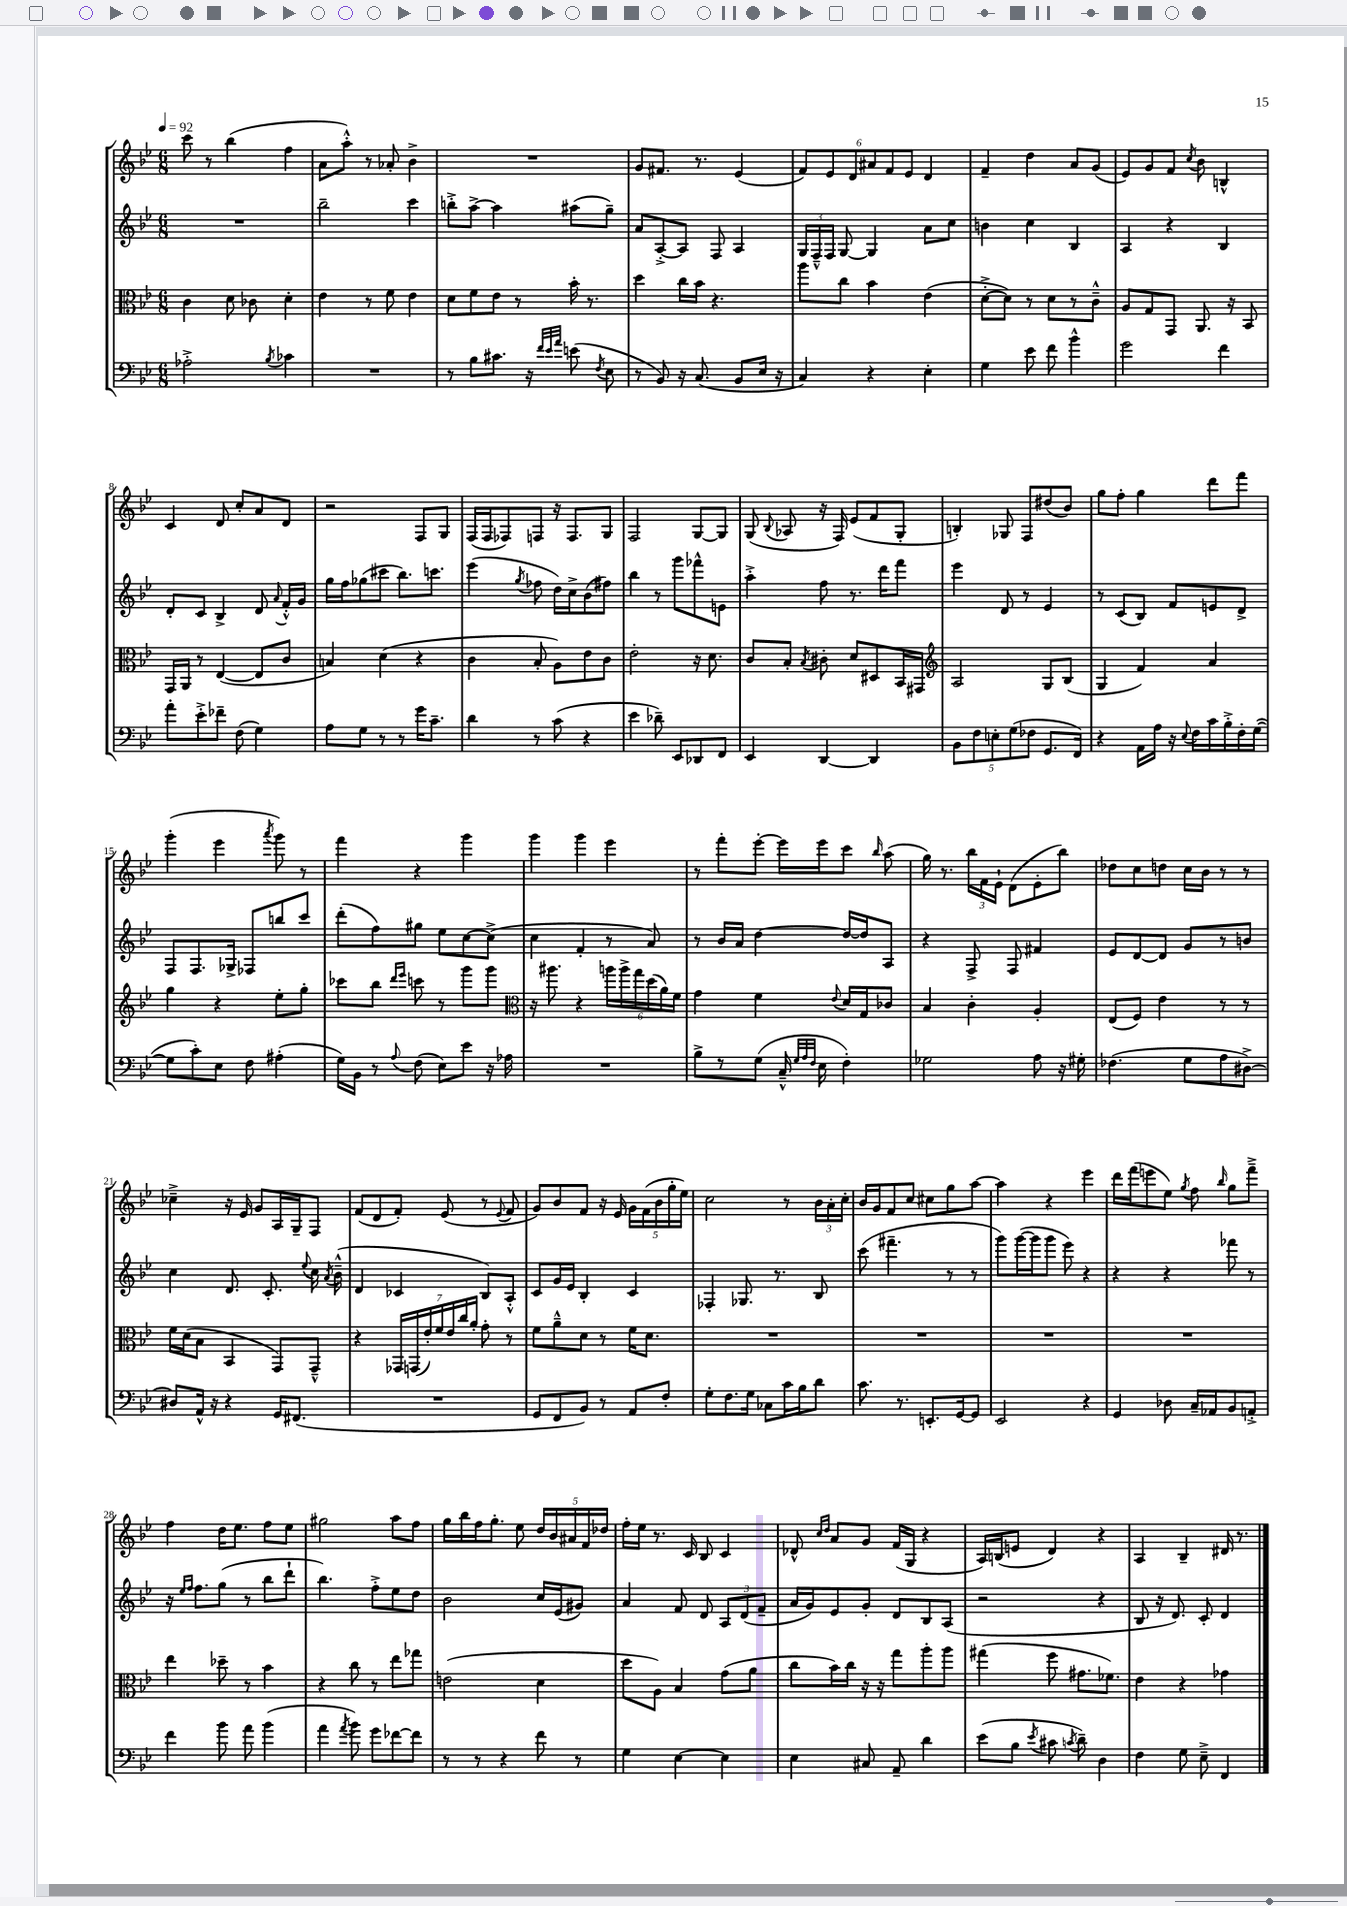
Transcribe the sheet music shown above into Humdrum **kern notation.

**kern	**kern	**kern	**kern
*part4	*part3	*part2	*part1
*staff4	*staff3	*staff2	*staff1
*clefF4	*clefC3	*clefG2	*clefG2
*k[b-e-]	*k[b-e-]	*k[b-e-]	*k[b-e-]
*M6/8	*M6/8	*M6/8	*M6/8
*MM92	*MM92	*MM92	*MM92
=1	=1	=1	=1
2A-X'^\	4c\	2.r	8ccc\
.	.	.	8r
.	8d\	.	(4bb-\
.	8c-X\	.	.
8qB-/	.	.	.
4c-X\	4d'\	.	4ff\
=2	=2	=2	=2
2.r	4e-\	2bb-~\	8a\L
.	.	.	8aa'^^\J)
.	8r	.	8r
.	8f\	.	8a-X'/
.	4e-\	4ccc\	4b-^\
=3	=3	=3	=3
8r	8d\L	8bbn'^\L	2.r
8B-\L	8f\	[8aa^\J	.
8.c#X\J	8e-\J	4aa\]	.
.	8r	.	.
16r	.	.	.
32qqf/LLL	.	.	.
32qqe-/	.	.	.
32qqa/JJJ	.	.	.
(8en\	16b-'\	(8aa#X\L	.
.	8.r	.	.
8qF/	.	.	.
8E-\	.	8gg~\J)	.
=4	=4	=4	=4
8r	4dd\	8a/L	8g/L
8BB-/)	.	[8A'^/	8.f#X/J
16r	16cc\LL	8A/J]	.
(8.C/	16b-\JJ	.	8.r
.	4.r	8F/	.
8BB-/L	.	4A/	(4e-/
16E-/Jk	.	.	.
16r	.	.	.
=5	=5	=5	=5
4C/)	8aa\L	24G/LL	12f/L)
.	.	24F~^^/	.
.	.	24F/JJ	12e-/
.	8cc\J	[8G/	.
.	.	.	12d/
4r	4b-\	4G/]	12a#X/
.	.	.	12f/
.	.	.	12e-/J
4E-'\	(4e-\	8a\L	4d/
.	.	8cc\J	.
=6	=6	=6	=6
4G\	[8d'^\L	4bn\	4f~/
.	8d\J])	.	.
8e-\	8r	4cc\	4dd\
8f\	8d\L	.	.
4b-^^\	8r	4B-/	8a/L
.	8c~^^\J	.	(8g/J
=7	=7	=7	=7
2g\	8A/L	4A/	8e-/L)
.	8G/	.	8g/
.	8GG/J	4r	8f/J
.	.	.	8qcc/
.	8.AA/	.	8b-\
4f\	.	4B-/	4Bn^^/
.	16r	.	.
.	8BB-/	.	.
!!LO:LB:g=z
=8	=8	=8	=8
8a'\L	16GG/LL	8d'/L	4c/
.	16AA/JJ	.	.
8e-'^\	8r	8c/J	.
8f-X~\J	([4E-/	4B-^/	8d/
(8F\	.	.	8cc'/L
4G\)	8E-/L]	8d/	8a/
.	.	8qqa/	.
.	8c/J	16f'^^/LL	8d/J
.	.	16g/JJ	.
=9	=9	=9	=9
8A\L	4Bn/)	16gg\LL	2r
.	.	16ff\J	.
8G\J	.	(8gg-X\	.
8r	(4d\	8ccc#X\J	.
8r	.	8.bb-\L)	.
16g\KL	4r	.	8F/L
8.c~\J	.	8.cccn\J	.
.	.	.	8G/J
=10	=10	=10	=10
4d\	4c\	(4eee-\	(16F/LL
.	.	.	16F/J
.	.	.	8F-X/)
.	.	8qgg/	.
8r	8B-'/	8ff-X\	8Fn/J
(8c\	8A\L)	16dd\LL)	16r
.	.	16cc^\J	8.F/L
4r	8e-\	(8b-\	.
.	8c\J	8ff#X\J)	8G/J
=11	=11	=11	=11
4e-\	2e-'\	4bb-\	2F/
8d-X~\)	.	8r	.
8EE-/L	.	8ggg\L	.
8DD-X/	16r	8fff-X^^\	[8G/L
.	8.d\	.	.
8FF/J	.	8en\J	8G/J]
=12	=12	=12	=12
4EE-/	8c/L	4aa'^\	(8G/
.	.	.	8qqB-/
.	8B-'/J	.	8A-X/
.	8qB-/	.	.
[4DD/	8c#X'\	8ff\	16r
.	.	.	16F/)
.	8d/L	8.r	(8e-/L
4DD/]	8D#X/	.	8f/
.	.	16ddd\KL	.
.	16BB-/L	8fff\J	8G'/J
.	16GG#X/JJ	.	.
=13	=13	=13	=13
*	*clefG2	*	*
10BB-\L	2A/	4eee-\	4Bn'/)
10F\	.	.	.
10En'\	.	.	.
.	.	8d/	8G-X/
(10G\	.	.	.
.	.	8r	8F/L
10F-X\J	.	.	.
8.GG/L	8G/L	4e-/	(8dd#X/
.	(8B-/J	.	8b-/J)
16FF/Jk)	.	.	.
=14	=14	=14	=14
4r	4G/	8r	8gg\L
.	.	(8c/L	8ff'\J
16AA\LL	4f/)	8B-/J)	4gg\
16A\JJ	.	.	.
16r	.	8f/L	.
8qqE-/	.	.	.
16F\LL	.	.	.
16c\	4a/	8en/	8ddd\L
16B-'^\	.	.	.
16F'\	.	8d^/J	8fff\J
([16G\JJ	.	.	.
!!LO:LB:g=z
=15	=15	=15	=15
8G\L]	4gg\	8F/L	(4ggg'\
8c'\)	.	8.F/	.
8E-\J	4r	.	4eee-\
.	.	16G-X^/Jk	.
8F\	.	8F-X/L	.
.	.	.	8qaaa/
(4A#X'\	8ee-'\L	8bbn/	8ggg\)
.	8gg'\J	8ccc/J	8r
=16	=16	=16	=16
16G\LL)	8ccc-X\L	(8ddd'\L	4fff\
16BB-\JJ	.	.	.
8r	8bb-\J	8ff\)	.
.	16qqddd/LL	.	.
8qqA/	16qqeee-/JJ	.	.
(8F\	8cccn\	8gg#X\J	4r
8E-\L)	8r	8ee-\L	.
8e-\J	8ggg\L	[8cc\	4ggg\
16r	8ggg\J	(8cc^\J]	.
16A-X\	.	.	.
=17	=17	=17	=17
*	*clefC3	*	*
2.r	16r	4cc\	4ggg\
.	8.aa#X\	.	.
.	4r	4f'/	4ggg\
.	24aan\LL	8r	4eee-\
.	24aa^\	.	.
.	24gg\	.	.
.	(24dd\	8a/)	.
.	24a\)	.	.
.	24f\JJ	.	.
=18	=18	=18	=18
8B-^\L	4g\	8r	8r
8r	.	16b-/LL	8fff'\L
.	.	16a/JJ	.
(8G\J	4f\	[4dd\	[8eee-'\J
16C~^^/	.	.	16eee-\LL]
32qqG/LLL	.	.	.
32qqA/	.	.	.
32qqF/JJJ	.	.	.
16E-\	.	.	16eee-\J
.	8qqe-/	.	.
4F'\)	16d/LL	16dd/LL_	8ccc\J
.	16G/J	16dd/J]	.
.	.	.	16qqbb-/
.	8c-X/J	8A/J	(8aa\
=19	=19	=19	=19
2G-X\	4B-/	4r	16gg\)
.	.	.	8.r
.	4c'\	8F^/	24bb-\LL
.	.	.	24f\
.	.	.	24e-`\JJ
.	.	8F/	(8d\L
8A\	4A'/	4f#X/	8e-'\
16r	.	.	8bb-\J)
16G#X'\	.	.	.
=20	=20	=20	=20
(4.F-X\	(8E-/L	8e-/L	8dd-X\L
.	8F/J)	[8d/	8cc\
.	4e-\	8d/J]	8ddn\J
8G\L	.	8g/L	16cc\LL
.	.	.	16b-\JJ
8A\	8r	8r	8r
[8D#X^\J)	8r	8bn/J	8r
!!LO:LB:g=z
=21	=21	=21	=21
8D#X/L]	16f\LL	4cc\	4cc-X~^\
.	(16d\J	.	.
16AA^^/Jk	8B-\J	.	.
16r	.	.	.
4r	4BB-/	8.d/	16r
.	.	.	16e-/
.	.	.	8g/L
.	.	8.c'/	.
16GG/KL	8GG/L)	.	16A/L
(8.FF#X/J	.	.	16G~/J
.	.	8qqee-/	.
.	8GG~^^/J	16cc\	8F/J
.	.	8qa/	.
.	.	(16b-~^^\	.
=22	=22	=22	=22
2.r	4r	4d/	(8f/L
.	.	.	8d/
.	28GG-X/LL	4c-X/	8f'/J)
.	(28GGn/	.	.
.	28e-'/)	.	.
.	28f/	.	.
.	.	.	(8e-/
.	28e-/	.	.
.	28cc/	.	.
.	28a'/JJ	.	.
.	8g'\	8B-/L)	8r
.	.	.	8qqe-/
.	8r	8A'^^/J	8f/
=23	=23	=23	=23
8GG/L	8f\L	8c/L	8g/L)
8FF/	8a~^^\	16g/L	8b-/
.	.	16e-/JJ	.
8BB-/J)	8d\J	4B-'/	8f/J
8r	8r	.	16r
.	.	.	16e-/
8AA/L	16f\KL	4c/	20g\LL
.	.	.	(20f\
.	8.d\J	.	.
.	.	.	20b-\
8F'/J	.	.	.
.	.	.	20gg'\
.	.	.	20ee-\JJ)
=24	=24	=24	=24
8G'\L	2.r	4F-X'/	2cc\
8.F\	.	.	.
.	.	8.G-X/	.
16G\Jk	.	.	.
8C-X\L	.	.	.
.	.	8.r	.
16c\L	.	.	8r
16B-\J	.	.	.
8d\J	.	8B-/	24b-\LL
.	.	.	24a'\
.	.	.	24cc'\JJ
=25	=25	=25	=25
8.c\	2.r	(8ccc\	16b-/LL
.	.	.	16g/J
.	.	4.fff#X~\	8f/
8.r	.	.	.
.	.	.	8cc/J
8.EEn'/L	.	.	8cc#X\L
.	.	8r	8gg\
[16GG/k	.	.	.
8GG/J]	.	8r	[8aa\J
=26	=26	=26	=26
2EE-/	2.r	8ggg\L)	4aa\]
.	.	([16ggg\L	.
.	.	16ggg\J]	.
.	.	8ggg\J	4r
.	.	8eee-\)	.
4r	.	4r	4eee-\
=27	=27	=27	=27
4GG/	2.r	4r	16ddd\LL
.	.	.	(16fff\J
.	.	.	8eeen\
8D-X\	.	4r	8ee-\J)
.	.	.	8qgg/
16C~/LL	.	.	8ff\
16AA-X/J	.	.	.
.	.	.	16qqbb-/
8BB-/	.	8fff-X\	8gg\L
8AAn'^/J	.	8r	8fff~^\J
!!LO:LB:g=z
=28	=28	=28	=28
4f\	4ee-\	16r	4ff\
.	.	16qqee-/LL	.
.	.	16qqff/JJ	.
.	.	8.ff\L	.
8b-\	8dd-X~\	(8gg\J	16dd\KL
.	.	.	8.ee-\J
8a\	8r	8r	.
(4b-\	4b-\	8bb-\L	8ff\L
.	.	8ddd`\J	8ee-\J
=29	=29	=29	=29
4a\	4r	4.bb-\)	2gg#X\
8qa/	.	.	.
8b-\)	8cc\	.	.
8g\L	8r	8ff'^\L	.
[8f-X\	8ee-\L	8ee-\	8aa\L
8f-\J]	8gg-X\J	8dd\J	8ff\J
=30	=30	=30	=30
8r	(2en\	2b-\	16gg\LL
.	.	.	16bb-\
8r	.	.	16ff\J
.	.	.	8.gg'\J
4r	.	.	.
.	.	.	8ee-\
8f\	4d\	16cc/LL	20dd/LL
.	.	.	20b-/
.	.	(16e-/J	.
.	.	.	20a#X/
8r	.	8g#X/J)	.
.	.	.	20f/
.	.	.	20dd-X/JJ
=31	=31	=31	=31
4G\	8dd\L	4a/	16ff'\LL
.	.	.	16ee-\JJ
.	8A\J)	.	8.r
[4E-\	4B-/	8f/	.
.	.	.	16c/
.	.	8d/	8B-/
4E-\]	(8g\L	12A/L	4c/
.	.	(12d/	.
.	8a\J	.	.
.	.	12f~/J	.
=32	=32	=32	=32
4E-\	8cc\L	16a/LL	8d-X^^/
.	.	16g/J)	.
.	.	.	16qqcc/LL
.	.	.	16qqdd/JJ
.	16b-\L)	8e-/	8a/L
.	16cc\JJ	.	.
8C#X/	16r	8g'/J	8g/J
.	16r	.	.
8AA~/	8gg\L	8d/L	(16f/LL
.	.	.	16G/JJ
4d\	8aa'\	8B-/	4r
.	8aa\J	(8A/J	.
=33	=33	=33	=33
(8e-\L	(4gg#X\	2r	16A/LL)
.	.	.	(16Bn/J
8B-\J	.	.	8en/J
8qe-/	.	.	.
8c#X\	8ff\	.	4d/)
8qcn/	.	.	.
8d~\)	8.g#X\L	.	.
4D\	.	4r	4r
.	8.f-X\J)	.	.
=34	=34	=34	=34
4F\	4e-\	8B-/	4A/
.	.	16r	.
.	.	8.d/)	.
8G\	4r	.	4B-~/
8E-~^\	.	8c'/	.
4FF/	4g-X\	4d/	16d#X/
.	.	.	8.r
==	==	==	==
*-	*-	*-	*-
